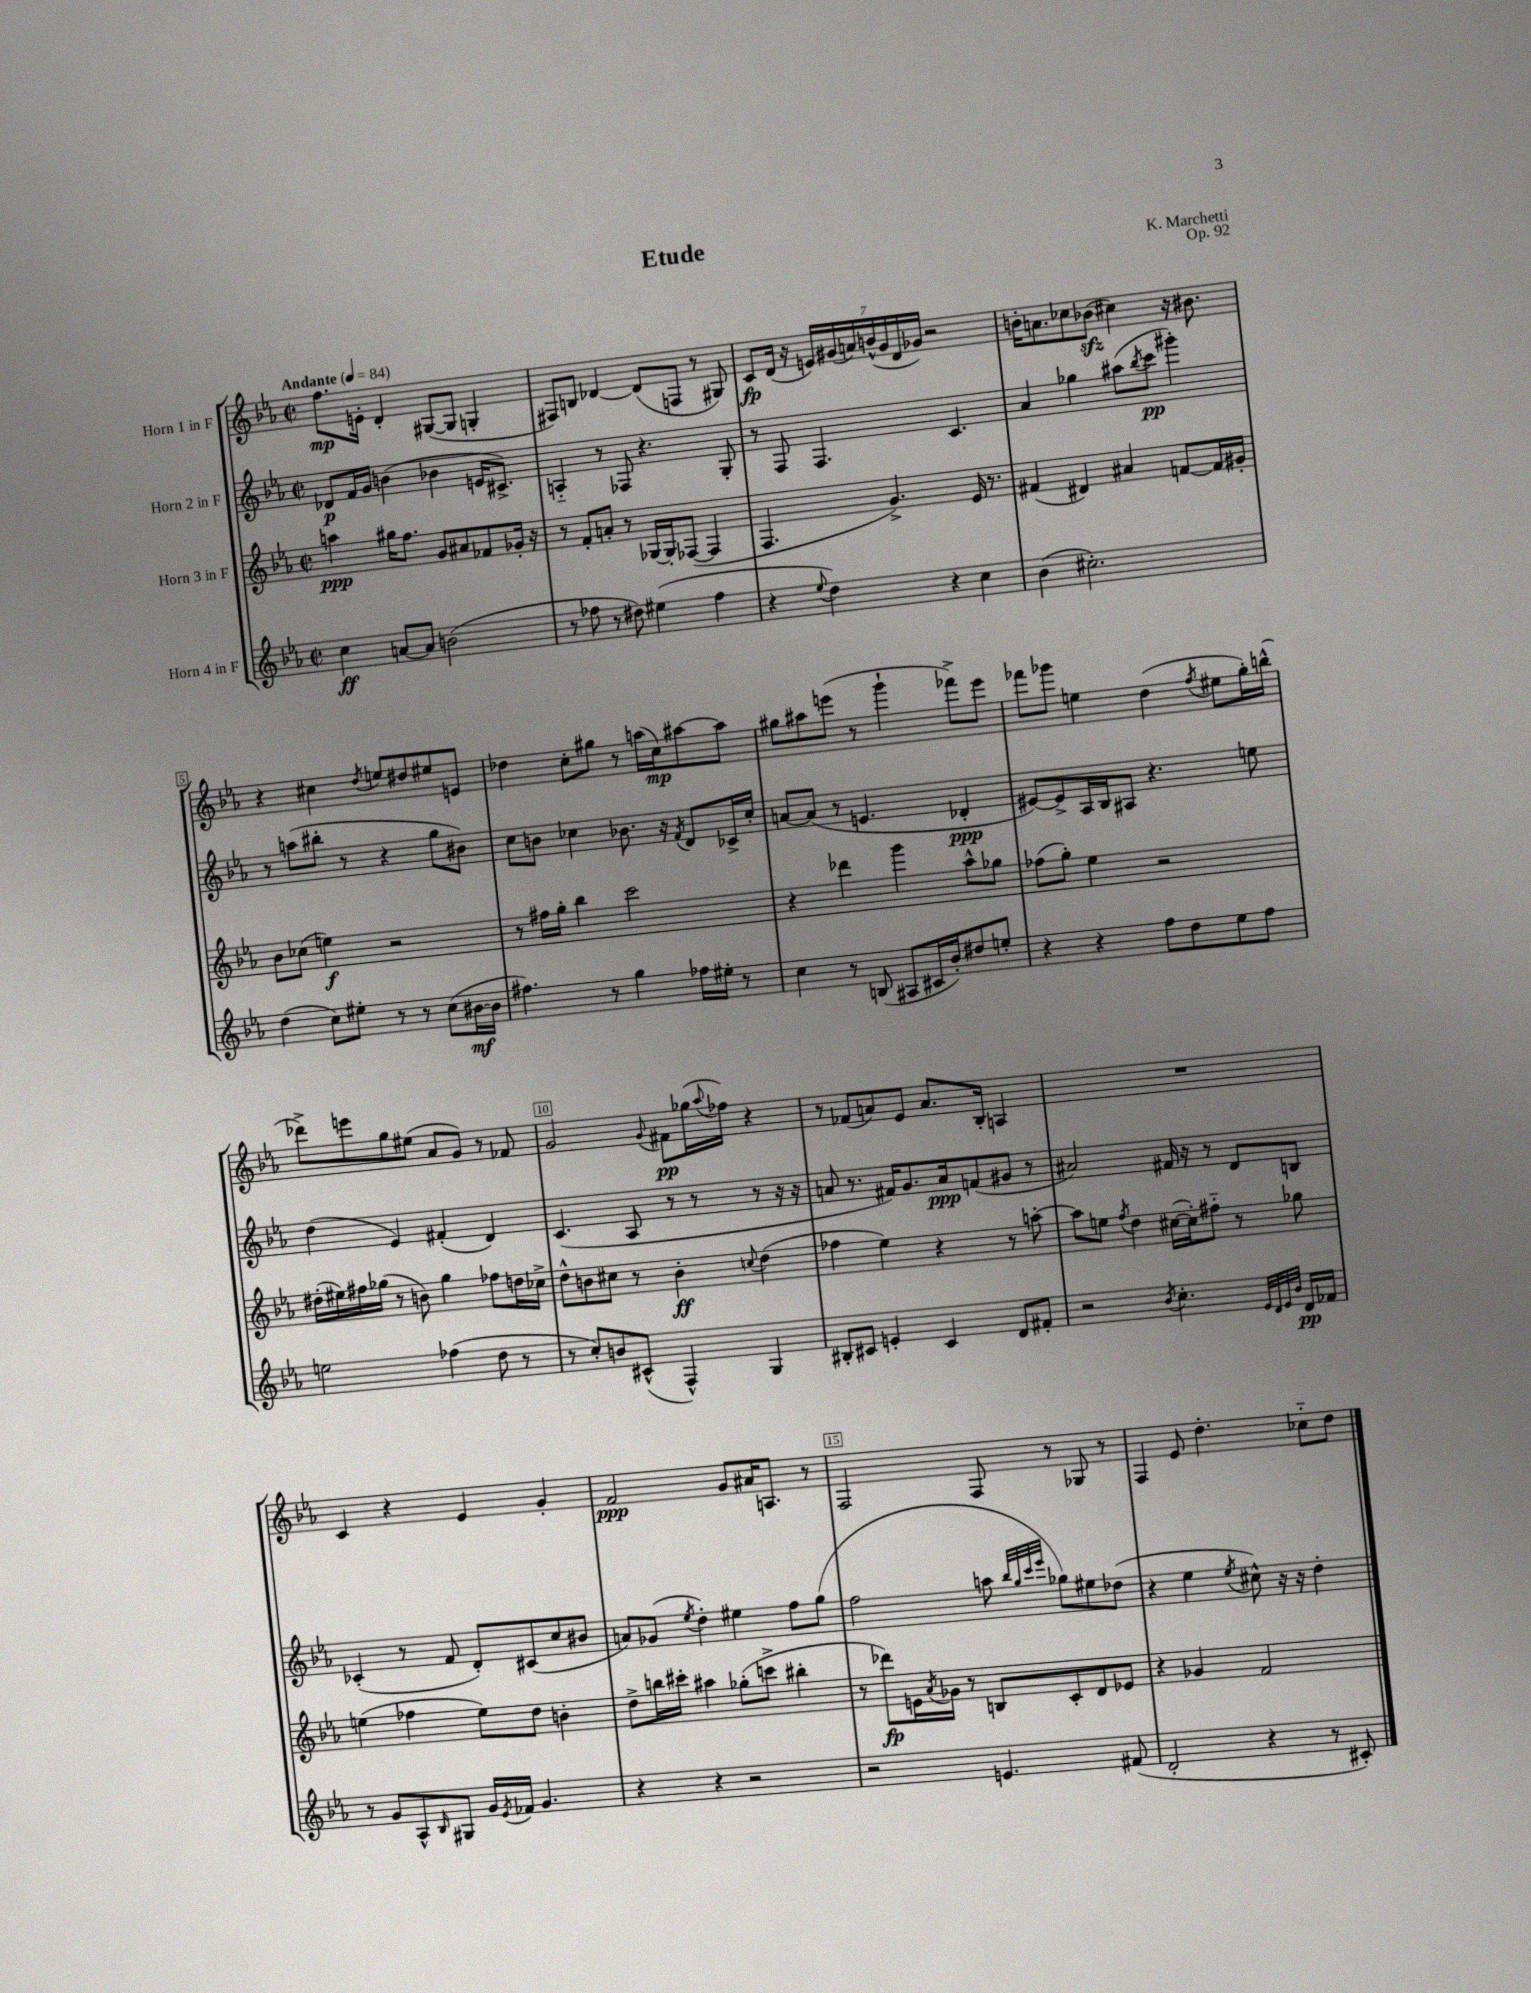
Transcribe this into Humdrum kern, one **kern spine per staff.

**kern	**kern	**kern	**kern
*staff4	*staff3	*staff2	*staff1
*clefG2	*clefG2	*clefG2	*clefG2
*k[b-e-a-]	*k[b-e-a-]	*k[b-e-a-]	*k[b-e-a-]
*M2/2	*M2/2	*M2/2	*M2/2
*met(c|)	*met(c|)	*met(c|)	*met(c|)
*MM84	*MM84	*MM84	*MM84
4cc	4aa	8d-	8.ff
.	.	16f	.
.	.	16g	16e'
[8a	16gg#	(4b	4d'
.	8.ff	.	.
8a]	.	.	.
(2b	8g	4b-	([8G#
.	8a#	.	8G#]
.	8f-	16e	4G'
.	.	8.c#^)	.
.	16g-'	.	.
.	16r	.	.
=	=	=	=
8r	8r	4A'~	8F#)
8ff-	8f'	.	8B
8r	8a'	8r	[4d-
8dd#)	8r	8F-	.
(4ee#	[16G-	4.r	(8d-]
.	16G-']	.	.
.	([8F-	.	8F
4ff-	4F-]	.	8r
.	.	8G'	8G#)
=	=	=	=
4r	4.F	8r	8c
.	.	8F	(16d
.	.	.	16r
8qqee-	.	.	.
4dd)	.	4.F	28e)
.	.	.	(28g#
.	.	.	28a)
.	.	.	(28b^^
.	4.g^)	.	.
.	.	.	28g#
.	.	.	28d
.	.	.	28g-)
4r	.	.	2r
.	.	4.c	.
4cc	16e-	.	.
.	8.r	.	.
=	=	=	=
(4b-	(4f#	4a-	16b'
.	.	.	8.a
2.cc#')	4d#)	4gg-	8cc-
.	.	.	(8b-
.	4a#	(8aa#	4cc#)
.	.	8qbb-	.
.	.	8ccc	.
.	[8f	4ggg#')	16r
.	.	.	8.b#
.	16f]	.	.
.	16g#'	.	.
=	=	=	=
(4dd	8b-	8r	4r
.	(8cc-	(8aa	.
8cc)	4ee)	8bb#'	4cc#
8ee#'	.	8r	.
.	.	.	8qdd
8r	2r	4r	8ee
8r	.	.	8dd#
(8cc	.	8gg	8ee#
[16b#	.	8b#)	8e
16b#]	.	.	.
=	=	=	=
4.ff#)	8r	8cc	4dd-
.	16ff#	8b	.
.	16gg'	.	.
.	4bb-	4cc-	8cc'
8r	.	.	8gg#
4gg	2ccc	8.b-	8r
.	.	.	(16aa
.	.	16r	16cc)
.	.	8qf	.
16ff-	.	8d	[8aa#
16ee#'	.	.	.
8r	.	16c-^	8aa#]
.	.	16cc-'	.
=	=	=	=
4cc	4r	[8a	8gg#
.	.	(8a]	8aa#
8r	4ddd-	8r	(8eee
(8B	.	4.e	8r
8A#	4ggg	.	4ggg`
16c#	.	.	.
16b-')	.	.	.
8dd#	8aa-^^	4d-'	8fff-^)
8ee'	8gg-	.	8eee
=	=	=	=
4r	(8ff-	[8e#)	8fff-
.	8gg')	8e#^]	8ggg-
4r	4ee-	16A-	4ee
.	.	16B-	.
.	.	8A#	.
8ff	2r	4.r	(4dd
8dd	.	.	.
.	.	.	8qff
8ee-	.	.	8ee#
8ff	.	8ee	16gg')
.	.	.	(16bb^^
=	=	=	=
2ee	(16dd#'	(4dd	8ddd-^)
.	16ee#)	.	.
.	16ff#	.	8eee
.	(16gg-	.	.
.	8r	4e-)	8gg
.	8b)	.	(8ee#
(4ff-	4gg-	(4f#'	8a-
.	.	.	8g)
8dd	8ff-	4d)	8r
8r	16dd	.	8f-
.	16cc-^	.	.
=	=	=	=
8r	8dd^^	(4.c	2g
8cc')	8b	.	.
8b	8cc#	.	.
(8c#^^	8r	8A-	.
.	.	.	8qqg
4F^^)	4b'	8r	8f#
.	.	8r	(16gg-
.	.	.	8qqaa-
.	.	.	16ff-)
.	8qqcc	.	.
4G	(4dd	8r	4r
.	.	16r	.
.	.	16r	.
=	=	=	=
8B#'	4ff-	8a	8r
8c#	.	8.r	(8f-
4e'	4ee-)	.	8a)
.	.	16f#)	.
.	.	8.g	8e-
4c#	4r	.	8.a
.	.	16a	.
.	.	(8f	.
.	.	.	16B-'
8d	8r	8g#	4A
8f#'	[8aa'	8r	.
=	=	=	=
2r	8aa]	2a#)	1r
.	8ee	.	.
.	8qff	.	.
.	4dd	.	.
8qb-	.	.	.
4.cc'	([16cc#	16f#	.
.	16cc#'])	16r	.
.	8ff#'~	8r	.
.	8r	8d	.
32qqe-	.	.	.
32qqd	.	.	.
32qqe-	.	.	.
32qqb-	.	.	.
16d	8gg-	8B	.
16f-	.	.	.
=	=	=	=
8r	(4ee	(4c-'	4c
8g	.	.	.
8A-^^	4ff-	8r	4r
16qqB-	.	.	.
8G#	.	8f	.
16g	8ee)	8d')	4e-
8qe-	.	.	.
16f-	.	.	.
4.g	8dd	(8c#	.
.	4b'	8cc	4g'
.	.	8b#	.
=	=	=	=
4r	8dd^	8a)	2f
.	16bb	(8g-	.
.	16ccc#'	.	.
.	.	8qee-	.
4r	4aa#	4dd')	.
2r	(8gg-'	4ee#	8g
.	8ccc^	.	16a#
.	.	.	8.A
.	4bb#'	8ff	.
.	.	(8gg	8r
=	=	=	=
2r	8r	2ff	2F
.	8ddd-)	.	.
.	16e	.	.
.	8qa-	.	.
.	16g-	.	.
.	8r	.	.
4.e	8B	8aa	8F
.	.	32qqbb-	.
.	.	32qqgg	.
.	.	32qqccc	.
.	.	32qqeee-	.
.	8c'	8gg-)	8r
.	8d	8ee#	8G-
(8f#	8e-	(8dd-	8r
=	=	=	=
2d'	4r	4r	4F
.	4g-	4ee-	8e-
.	.	.	4.dd'
.	.	8qee-	.
4r	2f	8cc#^^)	.
.	.	16r	.
.	.	16r	.
8r	.	4dd'	8cc-'~
8c#')	.	.	8dd
==	==	==	==
*-	*-	*-	*-
